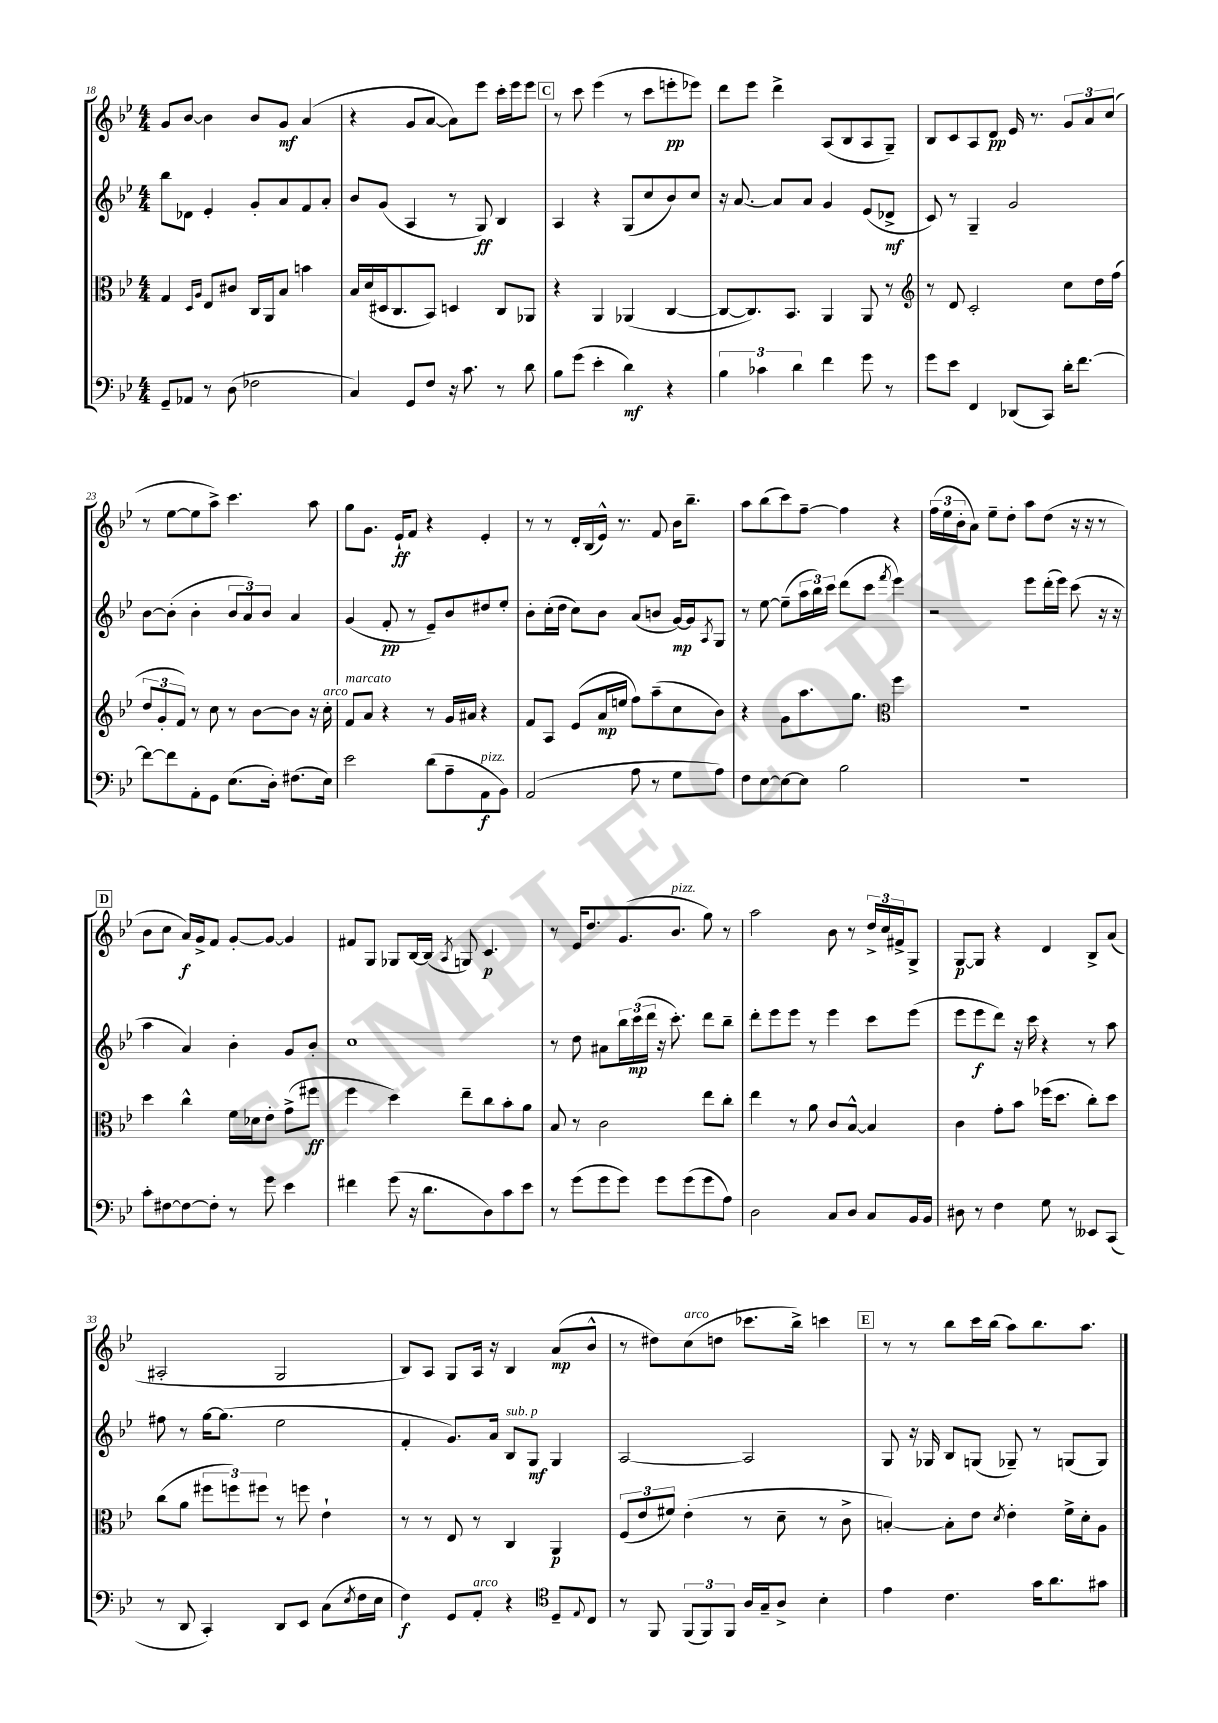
<<
\new StaffGroup <<
\new Staff = "s0" {
    \clef treble \key bes \major \numericTimeSignature \time 4/4
    g'8 bes'8~ bes'4 bes'8 g'8\mf a'4( |
    r4 g'8 a'8~ a'8) ees'''8 c'''16-. ees'''16 ees'''8 |
    \mark \markup { \box "C" } r8 c'''8 ees'''4( r8 c'''8 e'''8-.\pp ees'''8) |
    d'''8 ees'''8 d'''4-> a8( bes8 a8 g8--) |
    bes8 c'8 a8 d'8\pp ees'16 r8. \tuplet 3/2 { g'8 a'8 c''8( } |
    r8 ees''8~ ees''8 a''8->) c'''4. a''8 |
    g''8 g'8. ees'16-!\ff f'8 r4 ees'4-. |
    r8 r8 d'16-. bes16( ees'16-^) r8. f'8 bes'16 bes''8.-- |
    a''8 bes''8( c'''8) f''8~-- f''4 r4 |
    \tuplet 3/2 { f''16( ees''16 bes'16-. } a'8) ees''8-- d''8-. a''8 d''8( r16 r16 r8 |
    \mark \markup { \box "D" } bes'8 c''8 a'16\f) g'16-> f'8 g'8~-. g'8~ g'4 |
    fis'8 g8 ges8 bes16~ bes16( \acciaccatura { a8 } g8) c'4.\p |
    r8 ees'16 d''8. g'8.( bes'8.^\markup { \italic "pizz." } g''8) r8 |
    a''2 bes'8 r8 \tuplet 3/2 { d''16-> c''16 fis'16-> } g8-> |
    g8~\p g8 r4 d'4 bes8-> a'8( |
    ais2-. g2 |
    bes8) a8 g8 a16 r16 bes4 a'8\mp( bes'8-^ |
    r8 dis''8) c''8^\markup { \italic "arco" }( d''8 ces'''8. bes''16->) c'''4 |
    \mark \markup { \box "E" } r8 r8 bes''8 c'''16 bes''16( a''8) bes''8. a''8. \bar "|." |
}
\new Staff = "s1" {
    \clef treble \key bes \major \numericTimeSignature \time 4/4
    bes''8 des'8 ees'4-. g'8-. a'8 f'8 a'8-. |
    bes'8 g'8( a4 r8 g8\ff) bes4 |
    \mark \markup { \box "C" } a4 r4 g8( c''8 bes'8) c''8 |
    r16 a'8.~ a'8 a'8 g'4 ees'8( des'8->\mf |
    c'8) r8 g4-- g'2 |
    bes'8~ bes'8-.( bes'4-. \tuplet 3/2 { bes'8 a'8) bes'8 } a'4 |
    g'4( f'8-.\pp r8 ees'8--) bes'8 dis''8 ees''8-. |
    bes'8-. c''16-.( d''16 c''8) bes'8 a'8( b'8 g'16~\mp) g'16 \acciaccatura { a8 } g8 |
    r8 ees''8~ ees''8--( \tuplet 3/2 { a''16 bes''16) c'''16 } d'''8( c'''8 \acciaccatura { f'''8 } ees'''4) |
    r2 ees'''8 d'''16-.( ees'''16) c'''8( r16 r16 |
    \mark \markup { \box "D" } a''4 a'4) bes'4-. g'8 bes'8-. |
    c''1 |
    r8 d''8 ais'8 \tuplet 3/2 { bes''16 c'''16\mp( d'''16 } r16 c'''8.-.) d'''8 bes''8-- |
    d'''8-. ees'''8 ees'''8 r8 ees'''4 c'''8 ees'''8( |
    ees'''8 ees'''8\f d'''8) r16 c'''16 r4 r8 a''8 |
    fis''8 r8 g''16~ g''8.( ees''2 |
    f'4-. g'8.) a'16 bes8^\markup { \italic "sub. p" } g8\mf g4 |
    a2~ a2 |
    \mark \markup { \box "E" } g8 r16 ges16 bes8 g8( ges8--) r8 g8( g8) \bar "|." |
}
\new Staff = "s2" {
    \clef alto \key bes \major \numericTimeSignature \time 4/4
    g4 \grace { d16 a16 } ees8 cis'8 c16 a,16 bes8 b'4 |
    bes16 d'16( dis16 c8. bes,8) d4 c8 aes,8 |
    \mark \markup { \box "C" } r4 a,4 aes,4( c4~ |
    c8~ c8.) bes,8. a,4 a,8 r8 |
    \clef treble r8 d'8 c'2-. c''8 d''16 f''16( |
    \tuplet 3/2 { d''8 g'8-. f'8) } r8 c''8 r8 bes'8~ bes'8 r16 c''16-.^\markup { \italic "arco" } |
    f'8^\markup { \italic "marcato" } a'8 r4 r8 g'16 ais'16 r4 |
    f'8 a8 ees'8( a'16\mp e''16 f''8) a''8--( c''8 bes'8) |
    r4 g'8 a''8. g''8. \clef alto f''4 |
    r1 |
    \mark \markup { \box "D" } d''4 c''4-^ f'16 des'16 ees'8-. g'8->( fis''8\ff |
    f''4 d''4) ees''8-- c''8 bes'8-. a'8 |
    bes8 r8 c'2 ees''8 c''8-. |
    ees''4 r8 a'8 c'8 bes8~-^ bes4 |
    c'4 g'8-. bes'8 fes''16( d''8. c''8-.) d''8 |
    c''8( a'8 \tuplet 3/2 { fis''8 f''8) fis''8 } r8 f''8 ees'4-! |
    r8 r8 ees8 r8 c4 a,4\p |
    \tuplet 3/2 { f8( ees'8 fis'8) } ees'4-.( r8 d'8-- r8 c'8-> |
    \mark \markup { \box "E" } b4~-.) b8-. ees'8 \acciaccatura { d'8 } ees'4-. f'16-> d'16-. a8 \bar "|." |
}
\new Staff = "s3" {
    \clef bass \key bes \major \numericTimeSignature \time 4/4
    g,8-- aes,8 r8 d8( fes2 |
    c4) g,8 f8 r16 c'8. r8 d'8 |
    \mark \markup { \box "C" } bes8 g'8( ees'4-. d'4\mf) r4 |
    \tuplet 3/2 { bes4 ces'4 d'4 } f'4 g'8 r8 |
    g'8 ees'8 f,4 des,8( c,8) d'16-. f'8.~ |
    f'8~ f'8 a,8-. g,8 ees8.( d16-.) fis8.( ees16) |
    ees'2 d'8( a8-- a,8\f^\markup { \italic "pizz." } bes,8) |
    a,2( a8 r8 g8 a8) |
    f8 ees8~ ees8~ ees8 bes2 |
    r1 |
    \mark \markup { \box "D" } c'8-. fis8~ fis8~ fis8-. r8 g'8 ees'4 |
    fis'4 g'8( r16 d'8. d8) c'8 ees'8 |
    r8 g'8( g'8 g'8) g'8 g'8( g'8 a8) |
    d2 c8 d8 c8 bes,16 bes,16 |
    dis8 r8 f4 g8 r8 eeses,8 c,8( |
    r8 d,8 c,4-.) d,8 ees,8 c8( \acciaccatura { ees8 } f16 ees16 |
    f4\f) g,8 a,8-.^\markup { \italic "arco" } r4 \clef tenor d8-- \appoggiatura { ees8 } c8 |
    r8 f,8 \tuplet 3/2 { f,8( f,8) f,8 } a16 g16-- a8-> bes4-. |
    \mark \markup { \box "E" } ees'4 c'4. g'16 a'8. gis'8 \bar "|." |
}
>>
>>
\layout { \context { \Score currentBarNumber = #18 } }
